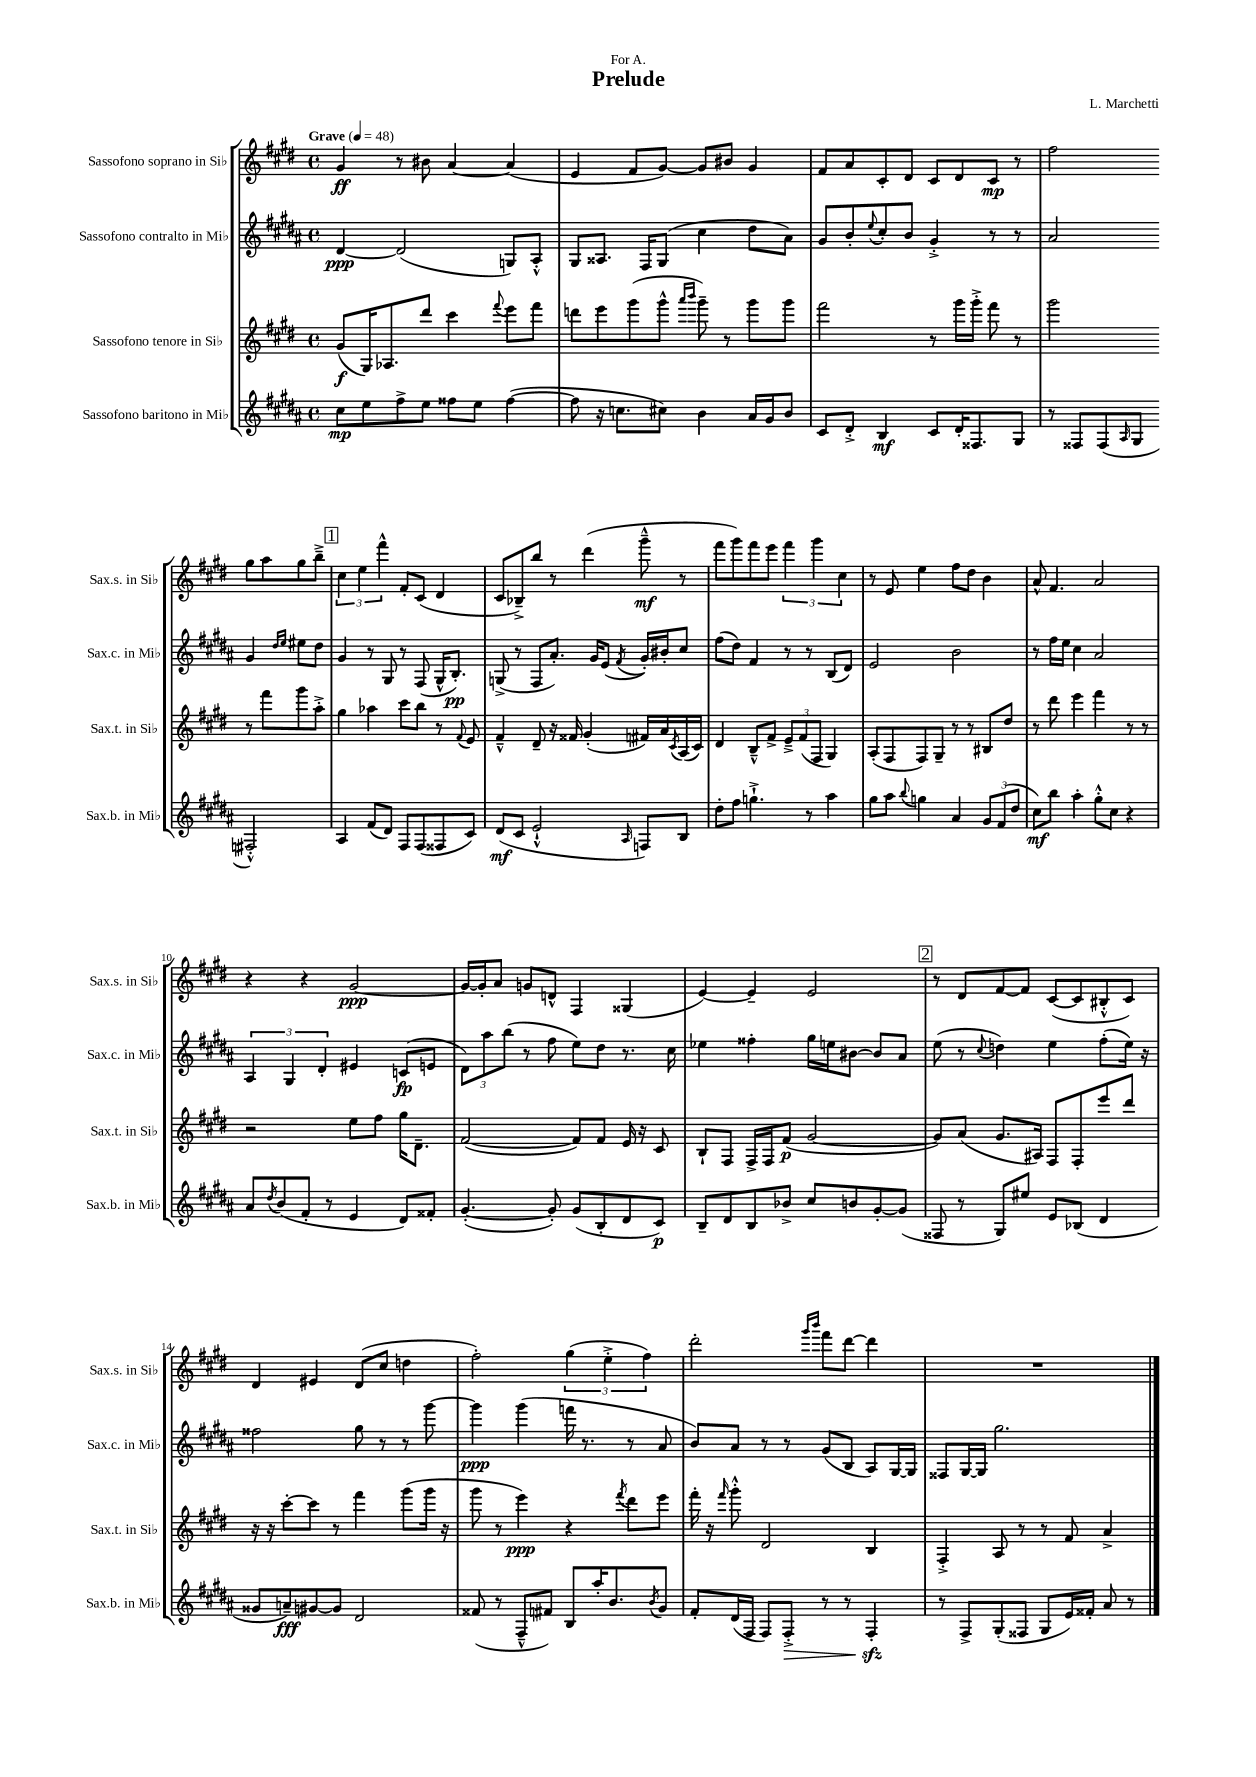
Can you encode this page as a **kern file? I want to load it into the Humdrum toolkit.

**kern	**kern	**kern	**kern
*staff4	*staff3	*staff2	*staff1
*clefG2	*clefG2	*clefG2	*clefG2
*k[f#c#g#d#a#]	*k[f#c#g#d#]	*k[f#c#g#d#a#]	*k[f#c#g#d#]
*M4/4	*M4/4	*M4/4	*M4/4
*met(c)	*met(c)	*met(c)	*met(c)
*MM48	*MM48	*MM48	*MM48
8cc#	(8g#	[4d#	4g#
8ee	16G#)	.	.
.	8.A-	.	.
8ff#^	.	(2d#]	8r
8ee	8ddd#	.	8b#
8ff##	4ccc#	.	[4a
8ee	.	.	.
.	8qqfff#	.	.
([4ff##	8eee	8G)	(4a]
.	8fff#	8A#'^^	.
=	=	=	=
8ff##]	8ddd	8G#	4e
16r	8eee	8.A##	.
8.cc	.	.	.
.	(8ggg#	.	8f#
.	.	16F#	.
8cc#)	8ggg#^^	(8G#	[8g#)
.	16qqaaa	.	.
.	16qqbbb	.	.
4b	8ggg#~)	4cc#	8g#]
.	8r	.	8b#
16a#	8ggg#	8dd#	4g#
16g#	.	.	.
8b	8ggg#	8a#)	.
=	=	=	=
8c#	2fff#	8g#	8f#
8d#'^	.	8b'	8a
.	.	8qqee	.
4B	.	8cc#'	8c#'
.	.	8b	8d#
8c#	8r	4g#'^	8c#
16d#'	16ggg#	.	8d#
8.F##	16ggg#'^	.	.
.	8fff#	8r	8c#
8G#	8r	8r	8r
=	=	=	=
8r	2ggg#	2a#	2ff#
8F##	.	.	.
(8F##	.	.	.
16qqA#	.	.	.
8G#	.	.	.
2F#'^^)	8r	4g#	8gg#
.	8fff#	.	8aa
.	.	16qqdd#	.
.	.	16qqee	.
.	8ggg#	8ee#	8gg#
.	8aa'^	8dd#	8bb~^
=	=	=	=
4A#	4gg#	4g#	6cc#
.	.	.	6ee
(8f#	4aa-	8r	.
.	.	.	6fff#^^
8d#)	.	8G#	.
8F#	8ccc#	8r	8f#'
(8F#	8bb	(8F#	(8c#
8F##	8r	16G#^^	4d#
.	.	8.B')	.
.	8qqf#	.	.
8c#)	8e	.	.
=	=	=	=
(8d#	4f#~^^	(8G^	8c#
8c#	.	8r	8B-~^)
2e`^^	8d#~	8F#	8bb
.	16r	8.a#')	8r
.	16f##	.	.
.	(4g#'	.	(4ddd#
.	.	16g#	.
.	.	(8e	.
16qqA#	.	8qf#	.
8F)	16f#)	16g#')	8ggg#~^^
.	16a	16b#'	.
.	8qc#	.	.
8B	(16A	8cc#	8r
.	16c#)	.	.
=	=	=	=
8dd#'	4d#	(8ff#	8fff#
8ff#	.	8dd#)	8ggg#)
4.gg`^	8B~^^	4f#	8fff#
.	8f#^	.	8eee
.	12e~^	8r	6fff#
.	(12f#	.	.
8r	.	8r	.
.	12F#	.	6ggg#
4aa#	4G#)	(8B	.
.	.	.	6cc#
.	.	8d#)	.
=	=	=	=
8gg#	(8A'	2e	8r
8aa#	8F#	.	8e
8qqbb	.	.	.
4gg	8F#)	.	4ee
.	8G#~	.	.
4a#	8r	2b	8ff#
.	8r	.	8dd#
12g#	8B#	.	4b
(12f#	.	.	.
.	8dd#	.	.
12dd#	.	.	.
=	=	=	=
8cc#)	8r	8r	8a^^
8bb	8ddd#	16ff#	4.f#
.	.	16ee	.
4aa#'	4eee	4cc#	.
8gg#'^^	4fff#	2a#	2a
8cc#	.	.	.
4r	8r	.	.
.	8r	.	.
=	=	=	=
8a#	2r	6A#	4r
8qdd#	.	.	.
(8b	.	.	.
.	.	6G#	.
8f#'	.	.	4r
.	.	6d#'	.
8r	.	.	.
4e	8ee	4e#	[2g#
.	8ff#	.	.
8d#)	16gg#	(8c	.
.	8.d#~	.	.
8f##'	.	8e	.
=	=	=	=
([4.g#'	([2f#	12d#)	16g#_
.	.	.	16g#']
.	.	12aa#	.
.	.	.	8a
.	.	(12bb	.
.	.	8r	8g
8g#'])	.	8ff#	8d^^
(8g#	8f#])	8ee)	4F#
8B'	8f#	8dd#	.
8d#	16e	8.r	(4G##
.	16r	.	.
8c#)	8c#	.	.
.	.	16cc#	.
=	=	=	=
8B~	8B`	4ee-	[4e)
8d#	8F#	.	.
8B	16F#^	4ff##'	4e~]
.	16F#	.	.
8b-^	(8f#	.	.
8cc#	[2g#	16gg#	2e
.	.	16ee	.
8b	.	[8b#	.
[8g#'	.	8b#]	.
(8g#]	.	8a#	.
=	=	=	=
8F##	8g#])	(8ee	8r
8r	(8a	8r	8d#
.	.	8qqcc#	.
8G#)	8.g#	4dd)	[8f#
8ee#	.	.	8f#]
.	16A#)	.	.
8e	8F#	4ee	([8c#
(8B-	8F#'	.	8c#]
4d#	8eee	(8ff#'	8B#'^^
.	8ddd#	16ee)	8c#)
.	.	16r	.
=	=	=	=
8g##	16r	2ff##	4d#
.	16r	.	.
8a~)	[8ccc#'	.	.
[8g#	8ccc#]	.	4e#
8g#]	8r	.	.
2d#	4fff#	8gg#	(8d#
.	.	8r	8cc#
.	(8ggg#	8r	4dd
.	16ggg#	[8ggg#	.
.	16r	.	.
=	=	=	=
(8f##	8ggg#	4ggg#]	2ff#')
8r	8r	.	.
8F#~^^	4eee)	(4ggg#	.
8f#)	.	.	.
8B	4r	16fff	(6gg#
.	.	8.r	.
16aa#'	.	.	.
.	.	.	6ee'^
8.b	.	.	.
.	8qfff#	.	.
.	8ddd#	8r	.
.	.	.	6ff#)
8qb	.	.	.
8g#	8eee	8a#	.
=	=	=	=
8f#'	16fff#'	8b)	2ddd#'
.	16r	.	.
.	16qqfff#	.	.
(16d#	8ggg#'^^	8a#	.
16F#	.	.	.
8F#)	2d#	8r	.
8F#'^	.	8r	.
.	.	.	16qqggg#
.	.	.	16qqbbb
8r	.	(8g#	8fff#
8r	.	8B	[8ddd#
4F#'	4B	8A#)	4ddd#]
.	.	[16G#	.
.	.	16G#]	.
=	=	=	=
8r	4F#'^	8F##	1r
8F#^	.	[16G#	.
.	.	16G#]	.
(8G#'	8A	2.gg#	.
8F##	8r	.	.
8G#	8r	.	.
16e)	8f#	.	.
16f##'	.	.	.
8a#	4a^	.	.
8r	.	.	.
==	==	==	==
*-	*-	*-	*-
